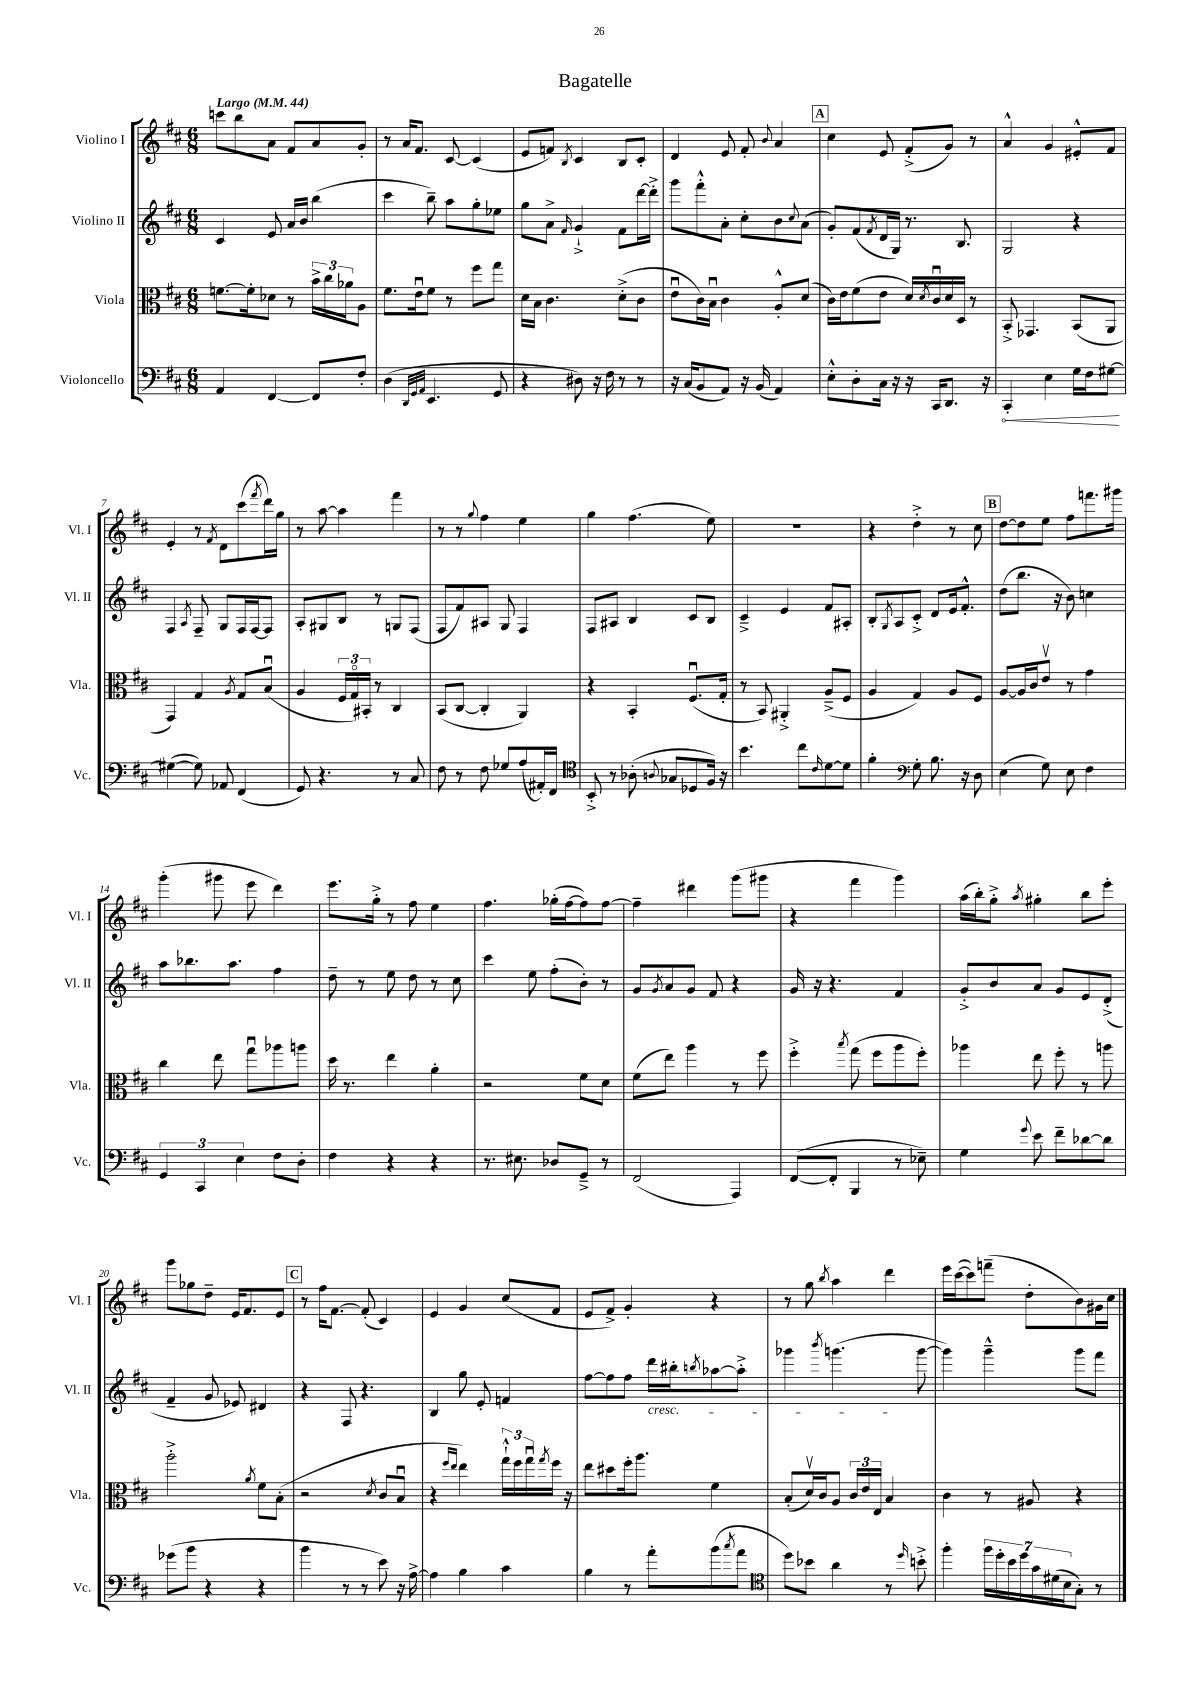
\header { title = "Bagatelle" }
<<
\new StaffGroup <<
\new Staff = "s0" \with { instrumentName = "Violino I" shortInstrumentName = "Vl. I" } {
    \clef treble \key d \major \numericTimeSignature \time 6/8 \tempo "Largo" 4 = 44
    c'''8 b''8 a'8 fis'8 a'8 g'8-. |
    r8 a'16 fis'8. cis'8~ cis'4( |
    e'8 f'8) \acciaccatura { b8 } cis'4 b8 cis'8-. |
    d'4 e'8 fis'8-. \appoggiatura { b'8 } a'4 |
    \mark \markup { \box "A" } cis''4 e'8 fis'8-.->( g'8) r8 |
    a'4-^ g'4 eis'8-.-^ fis'8 |
    e'4-. r8 \acciaccatura { fis'8 } d'8 cis'''8( \acciaccatura { fis'''8 } d'''16) g''16 |
    r8 a''8~ a''4 fis'''4 |
    r8 r8 \appoggiatura { g''8 } fis''4 e''4 |
    g''4 fis''4.( e''8) |
    R2. |
    r4 d''4-.-> r8 cis''8 |
    \mark \markup { \box "B" } d''8~ d''8 e''8 fis''8 f'''8. gis'''16 |
    g'''4-.( gis'''8 e'''8 d'''4) |
    e'''8. g''16-.-> r8 fis''8 e''4 |
    fis''4. ges''16-.( fis''16~ fis''8) fis''8~ |
    fis''4-- dis'''4 g'''8( gis'''8 |
    r4 fis'''4 g'''4) |
    a''16( b''16-.) g''8-.-> \acciaccatura { a''8 } gis''4-. b''8 e'''8-. |
    g'''8 ges''8 d''8-- e'16 fis'8. e'8 |
    \mark \markup { \box "C" } r8 fis''16 fis'8.~ fis'8-.( cis'4) |
    e'4 g'4 cis''8( fis'8 |
    e'8 fis'8->) g'4-. r4 |
    r8 g''8 \acciaccatura { b''8 } a''4 d'''4 |
    e'''16 cis'''16~( cis'''8) f'''8--( d''8-. b'8) gis'16 cis''16 \bar "|." |
}
\new Staff = "s1" \with { instrumentName = "Violino II" shortInstrumentName = "Vl. II" } {
    \clef treble \key d \major \numericTimeSignature \time 6/8
    cis'4 e'8 a'16 b'16 b''4( |
    cis'''4 b''8--) a''8 g''8-. ees''8 |
    g''8 a'8-> \grace { fis'16 } g'4-!-> fis'8 d'''16~ d'''16-.-> |
    g'''8 fis'''8-.-^ a'8-. cis''8-. b'8 \appoggiatura { cis''8 } a'8( |
    \mark \markup { \box "A" } g'8-.) fis'8( \acciaccatura { fis'8 } d'16 g16) r8. b8. |
    g2 r4 |
    fis4 \acciaccatura { a8 } fis8-- g8 fis16 fis16~ fis8 |
    a8-. gis8 b8 r8 g8 fis8( |
    fis8 fis'8) ais8 g8 fis4 |
    fis8 ais8 b4 cis'8 b8 |
    cis'4---> e'4 fis'8 ais8-. |
    b8-. \acciaccatura { g8 } a8 cis'8-.-> d'8 e'16 fis'8.-.-^ |
    \mark \markup { \box "B" } d''8( b''8. r16 b'8) c''4 |
    a''8 bes''8. a''8. fis''4 |
    d''8-- r8 e''8 d''8 r8 cis''8 |
    cis'''4 e''8 fis''8-.( b'8-.) r8 |
    g'8 \acciaccatura { g'8 } a'8 g'8 fis'8 r4 |
    g'16 r16 r4. fis'4 |
    g'8-.-> b'8 a'8 g'8 e'8 d'8-.->( |
    fis'4-- g'8 ees'8) dis'4 |
    \mark \markup { \box "C" } r4 fis8 r4. |
    b4 g''8 e'8-. f'4 |
    fis''8~ fis''8 fis''8 d'''16\cresc bis''16-. \acciaccatura { b''8 } aes''8~ aes''8-.-> |
    ges'''4 \acciaccatura { b'''8 } g'''4.\!( g'''8~ |
    g'''4) g'''4---^ g'''8 fis'''8 \bar "|." |
}
\new Staff = "s2" \with { instrumentName = "Viola" shortInstrumentName = "Vla." } {
    \clef alto \key d \major \numericTimeSignature \time 6/8
    f'8.~ f'16-. des'8 r8 \tuplet 3/2 { b'16-> cis''16 aes'16 } a8 |
    fis'8. e'16\downbow fis'8 r8 fis''8 g''8 |
    d'16 b16 cis'4. d'8-.->( cis'8 |
    e'8\downbow cis'16) b16\downbow cis'4 a8-.-^ d'8( |
    \mark \markup { \box "A" } cis'16) e'16 fis'8( e'8 d'16) \acciaccatura { d'8 } cis'16\downbow d'16 d16 r8 |
    b,8-.-> ges,4. b,8( a,8 |
    g,4) g4 \acciaccatura { a8 } g8 b8\downbow( |
    a4 \tuplet 3/2 { fis16 g16\flageolet) bis,16-. } r8 cis4 |
    b,8( cis8~ cis4-. a,4) |
    r4 b,4-. fis8.\downbow( g16-. |
    r8 b,8) ais,4-.-> a8--->( fis8 |
    a4 g4) a8 fis8 |
    \mark \markup { \box "B" } a8~ a16 cis'16 e'8\upbow r8 g'4 |
    cis''4 e''8 g''8\downbow aes''8 a''8 |
    d''16 r8. e''4 a'4-. |
    r2 fis'8 d'8 |
    fis'8( e''8) a''4 r8 fis''8 |
    fis''4-.-> \acciaccatura { b''8 } g''8( fis''8 a''8 fis''8-.) |
    aes''4 e''8 fis''8-. r8 a''8 |
    a''2-.-> \acciaccatura { a'8 } fis'8 b8-.( |
    \mark \markup { \box "C" } r2 \acciaccatura { d'8 } cis'8 b8\downbow |
    r4 \grace { fis''16 e''16 } e''4) \tuplet 3/2 { g''16-!-^ fis''16 g''16\downbow } \acciaccatura { g''8 } fis''16 r16 |
    e''8 dis''8 fis''16-. a''8. fis'4 |
    b8-.( d'16\upbow) cis'16 a8 \tuplet 3/2 { cis'16 e'16 e16 } b4 |
    cis'4 r8 ais8 r4 \bar "|." |
}
\new Staff = "s3" \with { instrumentName = "Violoncello" shortInstrumentName = "Vc." } {
    \clef bass \key d \major \numericTimeSignature \time 6/8
    a,4 fis,4~ fis,8 fis8-. |
    d4( \grace { d,32 g,32 a,32 } e,4. g,8 |
    r4 dis8) r16 fis16 r8 r8 |
    r16 cis16( b,8 a,8) r16 b,16( a,4) |
    \mark \markup { \box "A" } e8-.-^ d8-. cis16 r16 r16 cis,16 d,8. r16 |
    \once \override Hairpin.circled-tip = ##t cis,4-.\< e4 g16 fis16 gis8~\! |
    gis4~( gis8) aes,8 fis,4( |
    g,8) r4. r8 cis8 |
    fis8 r8 fis8 ges8 a8( ais,16-.) fis,16 |
    \clef tenor b,8-.-> r8 aes8-.( \appoggiatura { a8 } ges8 des8 fis16) r16 |
    b'4. cis''8 \grace { cis'16 } d'8~ d'8 |
    fis'4-. \clef bass g8-. b8. r16 d8 |
    \mark \markup { \box "B" } e4( g8) e8 fis4 |
    \tuplet 3/2 { g,4 cis,4 e4 } fis8 d8-. |
    fis4 r4 r4 |
    r8. eis8. des8 g,8---> r8 |
    fis,2( a,,4) |
    fis,8~( fis,8-. b,,4 r8 ees8--) |
    g4 \appoggiatura { g'8 } e'8 fis'8-- des'8~ des'8 |
    ges'8( b'8 r4 r4 |
    \mark \markup { \box "C" } b'4 r8 r8 e'8) r16 a16~-> |
    a4 b4 cis'4 |
    b4 r8 a'8-. b'8( \acciaccatura { cis''8 } a'8 |
    \clef tenor d''8) bes'8 a'4 r8 \grace { d''16 } b'8-.-> |
    fis''4-. \tuplet 7/4 { fis''16 d''16-. b'16 d''16 g'16 dis'16( b16 } g8-.) r8 \bar "|." |
}
>>
>>
